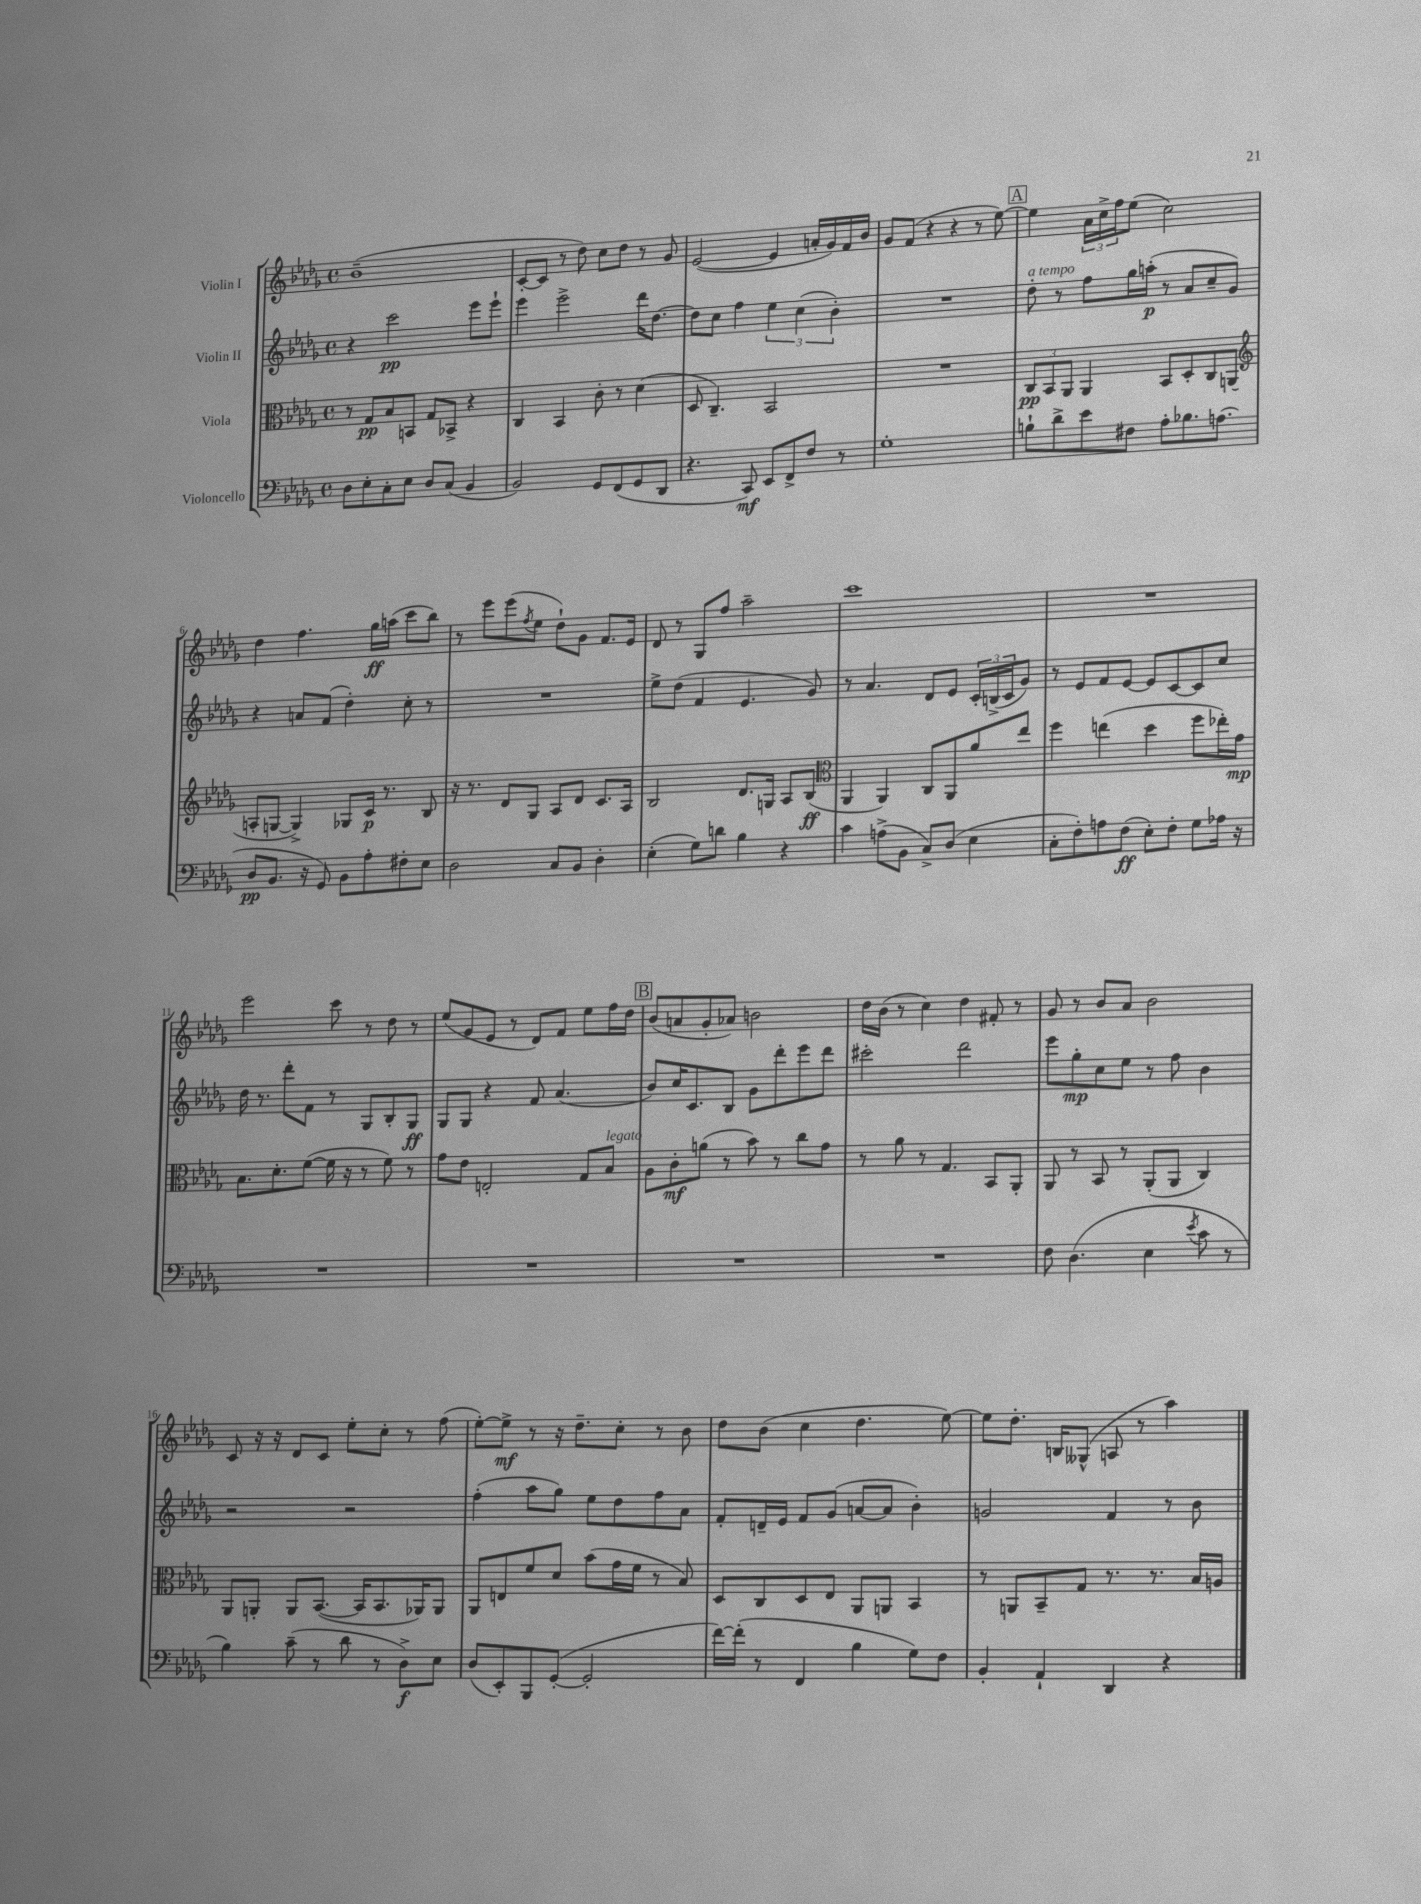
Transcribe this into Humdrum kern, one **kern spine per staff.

**kern	**dynam	**kern	**dynam	**kern	**dynam	**kern	**dynam
*part4	*part4	*part3	*part3	*part2	*part2	*part1	*part1
*staff4	*staff4	*staff3	*staff3	*staff2	*staff2	*staff1	*staff1
*I"Violoncello	*	*I"Viola	*	*I"Violin II	*	*I"Violin I	*
*clefF4	*	*clefC3	*	*clefG2	*	*clefG2	*
*k[b-e-a-d-g-]	*	*k[b-e-a-d-g-]	*	*k[b-e-a-d-g-]	*	*k[b-e-a-d-g-]	*
*M4/4	*	*M4/4	*	*M4/4	*	*M4/4	*
*met(c)	*	*met(c)	*	*met(c)	*	*met(c)	*
=1	=1	=1	=1	=1	=1	=1	=1
8D-\L	.	8r	.	4r	.	(1b-~	.
8E-'\	.	8G-/L	pp	.	.	.	.
8C'\	.	8B-/	.	2ccc\	pp	.	.
8E-\J	.	8BBn/J	.	.	.	.	.
8D-/L	.	8G-/L	.	.	.	.	.
(8C/J	.	8BB-X^/J	.	.	.	.	.
4BB-/	.	4r	.	8eee-\L	.	.	.
.	.	.	.	8eee-`\J	.	.	.
=2	=2	=2	=2	=2	=2	=2	=2
2BB-/)	.	4C/	.	4eee-\	.	[8c'/L	.
.	.	.	.	.	.	8c/J]	.
.	.	4BB-/	.	2eee-^\	.	8r	.
.	.	.	.	.	.	8dd-\)	.
8GG-/L	.	8c'\	.	.	.	8cc\L	.
(8FF/	.	8r	.	.	.	8dd-\J	.
8GG-/	.	(4d-\	.	16ddd-\KL	.	8r	.
.	.	.	.	[8.dd-\J	.	.	.
8DD-/J	.	.	.	.	.	8g-/	.
=3	=3	=3	=3	=3	=3	=3	=3
4.r	.	8D-/	.	8dd-\L]	.	([2e-/	.
.	.	4.C~/)	.	8cc\J	.	.	.
.	.	.	.	4ff\	.	.	.
8CC/)	mf	.	.	.	.	.	.
8EE-/L	.	2BB-/	.	6ee-\	.	4e-/]	.
8FF^/	.	.	.	.	.	.	.
.	.	.	.	(6cc\	.	.	.
8F/J	.	.	.	.	.	16an'/LL	.
.	.	.	.	.	.	16g-/)	.
.	.	.	.	6b-'\)	.	.	.
8r	.	.	.	.	.	16f/	.
.	.	.	.	.	.	16b-/JJ	.
=4	=4	=4	=4	=4	=4	=4	=4
1G-'	.	1r	.	1r	.	8g-/L	.
.	.	.	.	.	.	(8f/J	.
.	.	.	.	.	.	4r	.
.	.	.	.	.	.	4r	.
.	.	.	.	.	.	8r	.
.	.	.	.	.	.	[8ee-\)	.
!!LO:REH:place=s1:t=A
=5	=5	=5	=5	=5	=5	=5	=5
!	!	!	!	!LO:TX:a:i:t=a tempo	!	!	!
8Bn`\L	.	12C/L	pp	8dd-'\	.	4ee-\]	.
.	.	12BB-/	.	.	.	.	.
8d-^\	.	.	.	8r	.	.	.
.	.	12AA-/J	.	.	.	.	.
8e-\	.	4AA-/	.	8ff\L	.	24a-\LL	.
.	.	.	.	.	.	24cc^\	.
.	.	.	.	.	.	24ff\J	.
8F#X\J	.	.	.	16gg-\L	.	(8ee-\J	.
.	.	.	.	(16aan'\JJ	p	.	.
8A-'\L	.	8BB-/L	.	8r	.	2cc\)	.
8.B-X\	.	8D-'/	.	8a-/L	.	.	.
.	.	8C/	.	8cc~/	.	.	.
(8.An\J	.	.	.	.	.	.	.
.	.	(8AAn/J	.	8g-/J)	.	.	.
!!LO:LB:g=z
=6	=6	=6	=6	=6	=6	=6	=6
*	*	*clefG2	*	*	*	*	*
8D-/L	pp	8An'/L	.	4r	.	4dd-\	.
8.BB-/J	.	[8Gn/J	.	.	.	.	.
.	.	4G^/])	.	8an/L	.	4.ff\	.
16r	.	.	.	.	.	.	.
8GG-/)	.	.	.	(8f/J	.	.	.
8BB-\L	.	8G-X/L	.	4dd-'\)	.	.	.
8A-'\	.	16c/Jk	p	.	.	16gg-\LL	ff
.	.	8.r	.	.	.	(16aan\JJ	.
8F#X'\	.	.	.	8cc'\	.	8ccc\L	.
8E-\J	.	8B-/	.	8r	.	8bb-\J)	.
=7	=7	=7	=7	=7	=7	=7	=7
2D-\	.	16r	.	1r	.	8r	.
.	.	8.r	.	.	.	.	.
.	.	.	.	.	.	8eee-\L	.
.	.	8d-/L	.	.	.	(8eee-\	.
.	.	.	.	.	.	8qff/	.
.	.	8G-/J	.	.	.	8ee-\J	.
8C/L	.	8A-/L	.	.	.	8dd-`\L)	.
8BB-/J	.	8d-/J	.	.	.	8g-\J	.
4D-'\	.	8.c/L	.	.	.	8.f/L	.
.	.	16A-/Jk	.	.	.	16e-/Jk	.
=8	=8	=8	=8	=8	=8	=8	=8
(4E-'\	.	2B-/	.	8ee-^\L	.	8d-/	.
.	.	.	.	(8dd-\J	.	8r	.
8G-\L)	.	.	.	4f/	.	8G-/L	.
8dn\J	.	.	.	.	.	8ff/J	.
4B-\	.	8.d-/L	.	4.e-/	.	2aa-~\	.
.	.	16Gn/Jk	.	.	.	.	.
4r	.	8A-/L	.	.	.	.	.
.	.	(8B-/J	ff	8g-/)	.	.	.
=9	=9	=9	=9	=9	=9	=9	=9
*	*	*clefC3	*	*	*	*	*
4c\	.	4AA-/	.	8r	.	1ccc	.
.	.	.	.	4.a-/	.	.	.
(8An^\L	.	4AA-/)	.	.	.	.	.
8BB-\J	.	.	.	.	.	.	.
8C^/L)	.	8C/L	.	8d-/L	.	.	.
(8D-/J	.	8AA-/	.	8e-/J	.	.	.
4E-\	.	8a-/	.	24c'/LL	.	.	.
.	.	.	.	(24Bn^/	.	.	.
.	.	.	.	24c/J	.	.	.
.	.	8ee-/J	.	8g-/J)	.	.	.
=10	=10	=10	=10	=10	=10	=10	=10
8C'\L	.	4ff\	.	8r	.	1r	.
8F'\)	.	.	.	8e-/L	.	.	.
8An\	.	(4een\	.	8f/	.	.	.
(8F\J	ff	.	.	[8e-/J	.	.	.
8E-'\L)	.	4dd-\	.	8e-/L]	.	.	.
8F'\J	.	.	.	[8c/	.	.	.
8G-\L	.	8ff\L	.	8c/]	.	.	.
16A-X\Jk	.	16ee-X'\L)	.	8cc/J	.	.	.
16r	.	16g-\JJ	mp	.	.	.	.
!!LO:LB:g=z
=11	=11	=11	=11	=11	=11	=11	=11
1r	.	8.B-\L	.	16dd-\	.	2eee-\	.
.	.	.	.	8.r	.	.	.
.	.	8.d-'\	.	.	.	.	.
.	.	.	.	8ddd-'\L	.	.	.
.	.	([8f\J	.	8f\J	.	.	.
.	.	16f\]	.	8r	.	8ccc\	.
.	.	16r	.	.	.	.	.
.	.	8r	.	8G-/L	.	8r	.
.	.	8f\)	.	8B-'/	.	8dd-\	.
.	.	8r	.	8G-/J	ff	8r	.
=12	=12	=12	=12	=12	=12	=12	=12
1r	.	8g-\L	.	8G-/L	.	(8ee-/L	.
.	.	8e-\J	.	8G-/J	.	8g-/	.
.	.	2En'/	.	4r	.	8e-/J	.
.	.	.	.	.	.	8r	.
.	.	.	.	8f/	.	8d-/L)	.
.	.	.	.	(4.a-/	.	8f/J	.
.	.	8G-/L	.	.	.	8ee-\L	.
!	!	!LO:TX:a:i:t=legato	!	!	!	!	!
.	.	8B-/J	.	.	.	16ff\L	.
.	.	.	.	.	.	16dd-\JJ	.
!!LO:REH:place=s1:t=B
=13	=13	=13	=13	=13	=13	=13	=13
1r	.	8A-\L	.	8b-/L)	.	(8b-/L	.
.	.	8c'\	mf	16cc/K	.	8an/	.
.	.	.	.	8.c/	.	.	.
.	.	(8an\J	.	.	.	8g-'/	.
.	.	8r	.	8B-/J	.	8a-X/J)	.
.	.	8b-\)	.	8g-\L	.	2bn\	.
.	.	8r	.	8ddd-'\	.	.	.
.	.	8cc\L	.	8eee-\	.	.	.
.	.	8g-\J	.	8ddd-\J	.	.	.
=14	=14	=14	=14	=14	=14	=14	=14
1r	.	8r	.	2ccc#X'\	.	16dd-\LL	.
.	.	.	.	.	.	(16b-\JJ	.
.	.	8a-\	.	.	.	8r	.
.	.	8r	.	.	.	4cc\)	.
.	.	4.G-/	.	.	.	.	.
.	.	.	.	2ddd-\	.	4dd-\	.
.	.	8BB-/L	.	.	.	8f#X'/	.
.	.	8AA-'/J	.	.	.	8r	.
=15	=15	=15	=15	=15	=15	=15	=15
8F\	.	8AA-/	.	8eee-\L	.	8g-/	.
(4.D-\	.	8r	.	8gg-'\	mp	8r	.
.	.	8BB-/	.	8cc\	.	8b-/L	.
.	.	8r	.	8ee-\J	.	8a-/J	.
4E-\	.	(8AA-'/L	.	8r	.	2b-\	.
.	.	8AA-/J	.	8ff\	.	.	.
8qe-/	.	.	.	.	.	.	.
8c\	.	4C/)	.	4b-\	.	.	.
8r	.	.	.	.	.	.	.
!!LO:LB:g=z
=16	=16	=16	=16	=16	=16	=16	=16
4B-\)	.	8AA-/L	.	2r	.	8c/	.
.	.	8AAn'/J	.	.	.	16r	.
.	.	.	.	.	.	16r	.
(8c~\	.	8AA/L	.	.	.	8d-/L	.
8r	.	([8.BB-/J	.	.	.	8c/J	.
8d-\	.	.	.	2r	.	8ee-'\L	.
.	.	16BB-/KL]	.	.	.	.	.
8r	.	8.BB-/	.	.	.	8cc'\J	.
8D-^\L)	f	.	.	.	.	8r	.
.	.	16AA-X/K)	.	.	.	.	.
8E-\J	.	8AA-/J	.	.	.	(8ff\	.
=17	=17	=17	=17	=17	=17	=17	=17
(8D-/L	.	8AA-/L	.	(4ff'\	.	[8ee-'\L)	.
8EE-'/)	.	8En/	.	.	.	8ee-^\J]	mf
8BBB-/	.	8f/	.	8aa-\L	.	8r	.
([8GG-'/J	.	8d-/J	.	8gg-\J)	.	16r	.
.	.	.	.	.	.	8.dd-~\L	.
2GG-'/]	.	(8b-\L	.	8ee-\L	.	.	.
.	.	16g-\L	.	8dd-\	.	8cc'\J	.
.	.	16f\JJ	.	.	.	.	.
.	.	8r	.	8ff\	.	8r	.
.	.	8B-/)	.	8a-\J	.	8b-\	.
=18	=18	=18	=18	=18	=18	=18	=18
[16f\LL)	.	8D-/L	.	8f'/L	.	8dd-\L	.
(16f'\JJ]	.	.	.	.	.	.	.
8r	.	8C/	.	16dn~/L	.	(8b-\J	.
.	.	.	.	16e-/JJ	.	.	.
4FF/	.	8D-/	.	8f/L	.	4cc\	.
.	.	8E-/J	.	(8g-/J	.	.	.
4B-\	.	8AA-/L	.	[8an/L	.	4.dd-\	.
.	.	8AAn/J	.	8a/J]	.	.	.
8G-\L)	.	4BB-/	.	4b-'\)	.	.	.
8F\J	.	.	.	.	.	[8ee-\)	.
=19	=19	=19	=19	=19	=19	=19	=19
4BB-'/	.	8r	.	2gn/	.	8ee-\L]	.
.	.	8AAn/L	.	.	.	8.dd-'\J	.
4AA-`/	.	8BB-~/	.	.	.	.	.
.	.	.	.	.	.	16Bn/KL	.
.	.	8G-/J	.	.	.	(8G--X^^/J	.
4DD-/	.	8.r	.	4f/	.	8An/	.
.	.	.	.	.	.	8r	.
.	.	8.r	.	.	.	.	.
4r	.	.	.	8r	.	4aa-\)	.
.	.	16B-/LL	.	8b-\	.	.	.
.	.	16An/JJ	.	.	.	.	.
==	==	==	==	==	==	==	==
*-	*-	*-	*-	*-	*-	*-	*-
